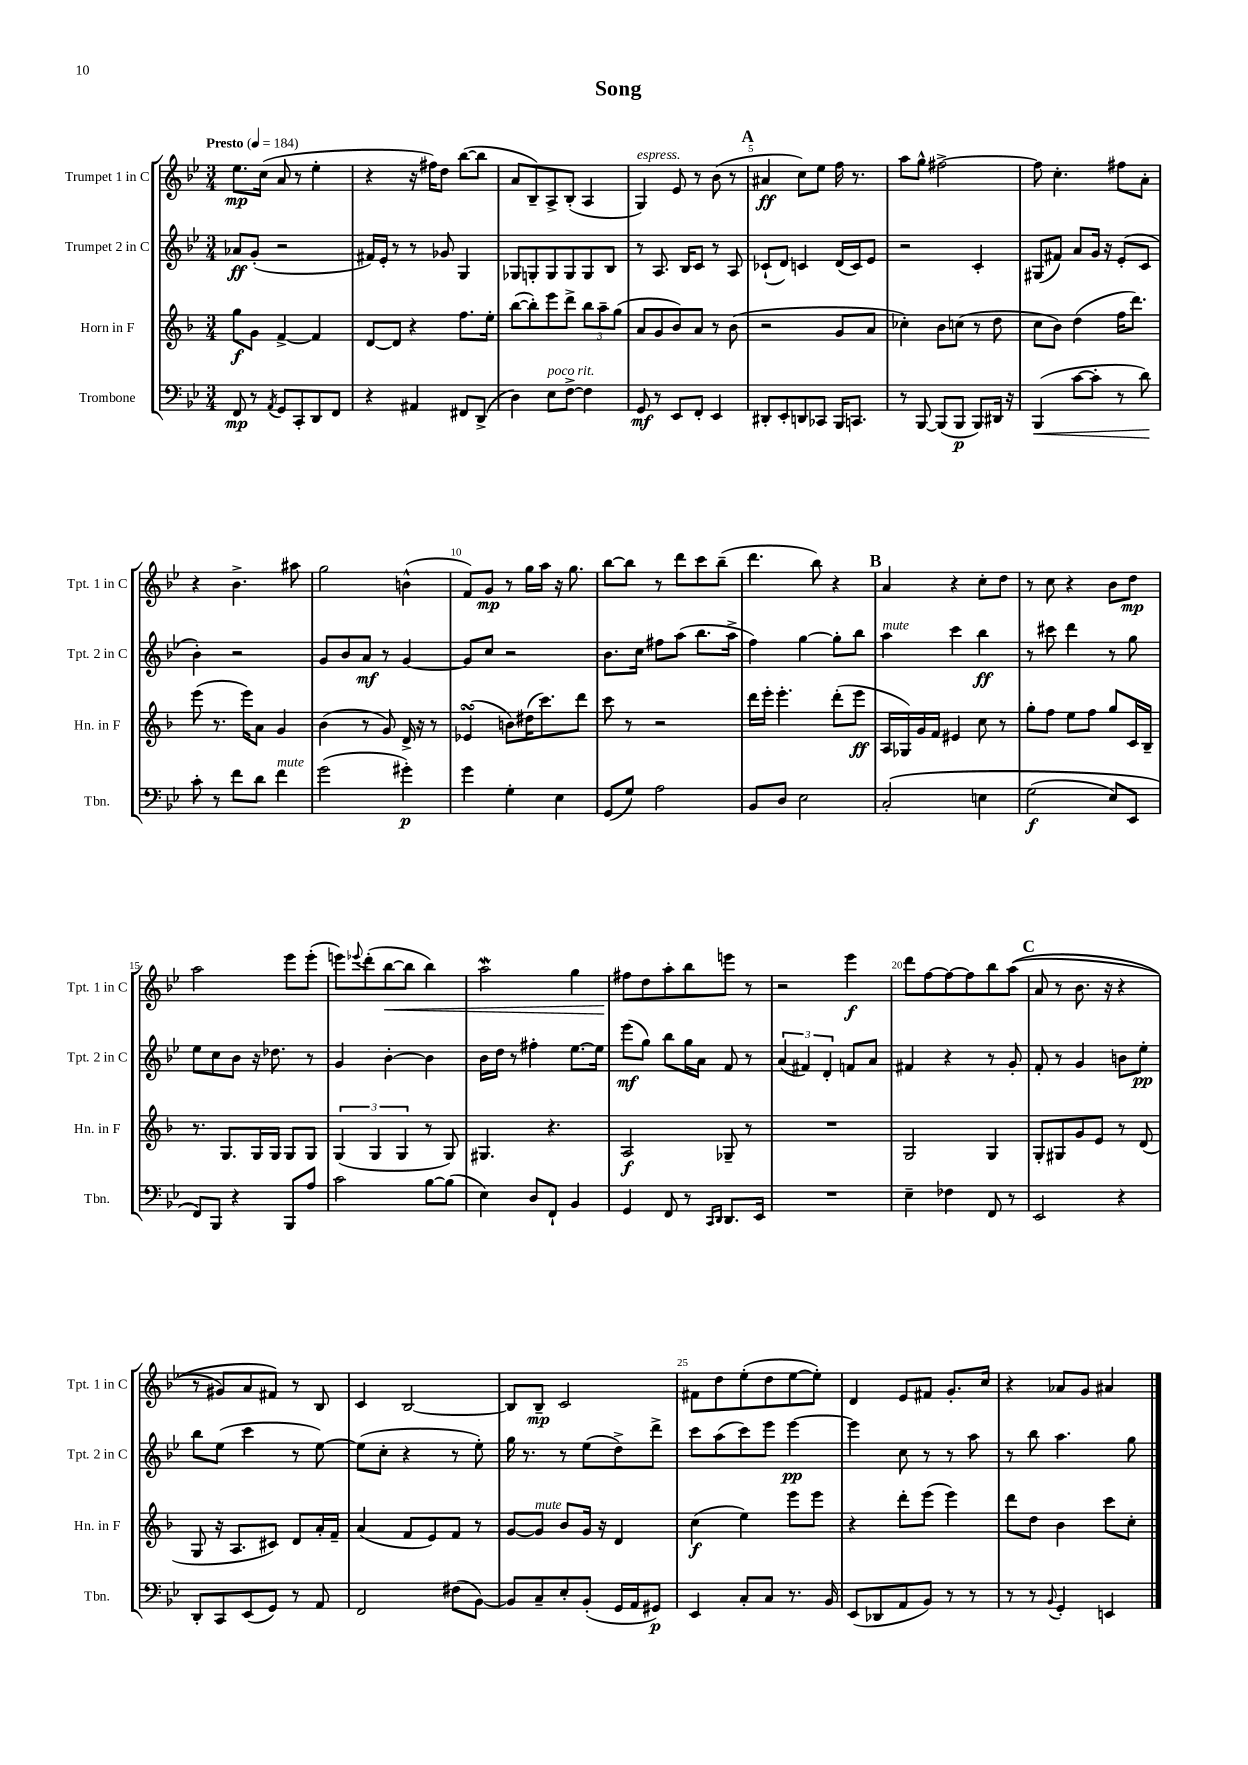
\header { title = "Song" }
<<
\new StaffGroup <<
\new Staff = "s0" \with { instrumentName = "Trumpet 1 in C" shortInstrumentName = "Tpt. 1 in C" } {
    \clef treble \key bes \major \numericTimeSignature \time 3/4 \tempo "Presto" 4 = 184
    ees''8.\mp c''16( a'8 r8 ees''4-. |
    r4 r16 fis''16) d''8 bes''8~( bes''8 |
    a'8 bes8--) a8-> bes8-.( a4 |
    g4^\markup { \italic "espress." }) ees'8 r8 bes'8( r8 |
    \mark \markup { \bold "A" } ais'4\ff c''8) ees''8 f''16 r8. |
    a''8 g''8-^ fis''2~-> |
    fis''8 c''4.-. fis''8 a'8-. |
    r4 bes'4.-> ais''8 |
    g''2 b'4-^( |
    f'8) g'8\mp r8 g''16 a''16 r16 g''8. |
    bes''8~ bes''8 r8 d'''8 c'''8 bes''8--( |
    d'''4. bes''8) r4 |
    \mark \markup { \bold "B" } a'4 r4 c''8-. d''8 |
    r8 c''8 r4 bes'8 d''8\mp |
    a''2 ees'''8 ees'''8-.( |
    e'''8) \appoggiatura { ees'''8 } d'''8-.( bes''8~\< bes''8 bes''4) |
    a''2\mordent g''4 |
    fis''8\! d''8 a''8-. bes''8 e'''8 r8 |
    r2 ees'''4\f |
    d'''8 f''8~ f''8~ f''8 bes''8 a''8(\( |
    \mark \markup { \bold "C" } a'8 r8 bes'8. r16 r4 |
    r8 gis'8) a'8 fis'8\) r8 bes8 |
    c'4 bes2~ |
    bes8 bes8--\mp c'2 |
    fis'8 d''8 ees''8-.( d''8 ees''8~ ees''8-.) |
    d'4 ees'8 fis'8 g'8.-. c''16 |
    r4 aes'8 g'8 ais'4 \bar "|." |
}
\new Staff = "s1" \with { instrumentName = "Trumpet 2 in C" shortInstrumentName = "Tpt. 2 in C" } {
    \clef treble \key bes \major \numericTimeSignature \time 3/4
    aes'8\ff g'8-.( r2 |
    fis'16) ees'16-. r8 r8 ges'8 g4 |
    ges8 g8-. g8 g8 g8 bes8 |
    r8 a8. bes16 c'8 r8 a8 |
    \mark \markup { \bold "A" } ces'8-!( d'8) c'4 d'16( c'16) ees'8 |
    r2 c'4-. |
    gis8( fis'8) a'8 g'16 r16 ees'8-.( c'8 |
    bes'4-.) r2 |
    g'8 bes'8 a'8\mf r8 g'4~ |
    g'8 c''8 r2 |
    bes'8. c''16 fis''8 a''8( bes''8. a''16-> |
    f''4) g''4~ g''8-. bes''8 |
    \mark \markup { \bold "B" } a''4^\markup { \italic "mute" } c'''4 bes''4\ff |
    r8 cis'''8 d'''4 r8 g''8 |
    ees''8 c''8 bes'8 r16 des''8. r8 |
    g'4 bes'4~-. bes'4 |
    bes'16 d''16 r8 fis''4-. ees''8.~ ees''16 |
    ees'''8\mf( g''8) bes''8 g''16 a'16 f'8 r8 |
    \tuplet 3/2 { a'4( fis'4) d'4-. } f'8 a'8 |
    fis'4 r4 r8 g'8-. |
    \mark \markup { \bold "C" } f'8-. r8 g'4 b'8 ees''8-.\pp |
    bes''8 ees''8( c'''4 r8 ees''8~) |
    ees''8( c''8-. r4 r8 ees''8-.) |
    g''16 r8. r8 ees''8( d''8->) d'''8-> |
    c'''8 a''8( c'''8) ees'''8 ees'''4~\pp |
    ees'''4 c''8 r8 r8 a''8 |
    r8 bes''8 a''4. g''8 \bar "|." |
}
\new Staff = "s2" \with { instrumentName = "Horn in F" shortInstrumentName = "Hn. in F" } {
    \clef treble \key f \major \numericTimeSignature \time 3/4
    g''8\f g'8 f'4~-> f'4 |
    d'8~ d'8 r4 f''8. e''16-. |
    bes''8~( bes''8-.) e'''8 d'''8-> \tuplet 3/2 { bes''8 a''8-- g''8( } |
    a'8 g'8 bes'8) a'8 r8 bes'8( |
    \mark \markup { \bold "A" } r2 g'8 a'8 |
    ces''4-.) bes'8 c''8( r8 d''8 |
    c''8 bes'8) d''4( f''16 d'''8.) |
    e'''8( r8. e'''16) a'8 g'4 |
    bes'4( r8 g'8) d'16-> r16 r8 |
    ees'4\turn( b'8) dis''16( c'''8.) d'''8 |
    c'''8 r8 r2 |
    d'''16 e'''16-. e'''4.-. d'''8-.( e'''8\ff |
    \mark \markup { \bold "B" } a16 ges16) g'16 f'16 eis'4 c''8 r8 |
    g''8-. f''8 e''8 f''8 g''8 c'16 bes16-- |
    r8. g8. g16 g16 g8 g8 |
    \tuplet 3/2 { g4( g4 g4 } r8 g8) |
    gis4. r4. |
    a2\f ges8-- r8 |
    R2. |
    g2 g4 |
    \mark \markup { \bold "C" } g8-. gis8 g'8 e'8 r8 d'8( |
    g8 r16 a8. cis'8) d'8 a'16-. f'16-- |
    a'4( f'8 e'8) f'8 r8 |
    g'8~ g'8^\markup { \italic "mute" } bes'8 g'16 r16 d'4 |
    c''4\f( e''4) e'''8 e'''8 |
    r4 d'''8-. e'''8( e'''4) |
    d'''8 d''8 bes'4 c'''8 c''8-. \bar "|." |
}
\new Staff = "s3" \with { instrumentName = "Trombone" shortInstrumentName = "Tbn." } {
    \clef bass \key bes \major \numericTimeSignature \time 3/4
    f,8\mp r8 \acciaccatura { a,8 } g,8 c,8-. d,8 f,8 |
    r4 ais,4 fis,8 d,8->( |
    d4) ees8^\markup { \italic "poco rit." } f8~-> f4 |
    g,8\mf r8 ees,8 f,8-. ees,4 |
    \mark \markup { \bold "A" } dis,8-. ees,8-. d,8 ces,8 bes,,16 c,8. |
    r8 bes,,8~ bes,,8( bes,,8\p bes,,8) dis,16 r16 |
    bes,,4\<( c'8~ c'8-. r8 d'8\!) |
    c'8-. r8 f'8 d'8 f'4^\markup { \italic "mute" } |
    g'2( gis'4-.\p) |
    g'4 g4-. ees4 |
    g,8( g8) a2 |
    bes,8 d8 ees2 |
    \mark \markup { \bold "B" } c2-.\( e4 |
    g2\f( ees8) ees,8 |
    f,8\) bes,,8 r4 bes,,8 a8 |
    c'2 bes8~ bes8( |
    ees4) d8 f,8-! bes,4 |
    g,4 f,8 r8 \grace { c,16 d,16 } d,8. ees,16 |
    R2. |
    ees4-- fes4 f,8 r8 |
    \mark \markup { \bold "C" } ees,2 r4 |
    d,8-. c,8 ees,8( g,8) r8 a,8 |
    f,2 fis8( bes,8~) |
    bes,8 c8-- ees8-. bes,8-.( g,16 a,16 gis,8\p) |
    ees,4 c8-. c8 r8. bes,16 |
    ees,8( des,8 a,8 bes,8) r8 r8 |
    r8 r8 \appoggiatura { bes,8 } g,4-. e,4 \bar "|." |
}
>>
>>
\layout { \context { \Score \override BarNumber.break-visibility = ##(#f #t #t) barNumberVisibility = #(every-nth-bar-number-visible 5) } }
